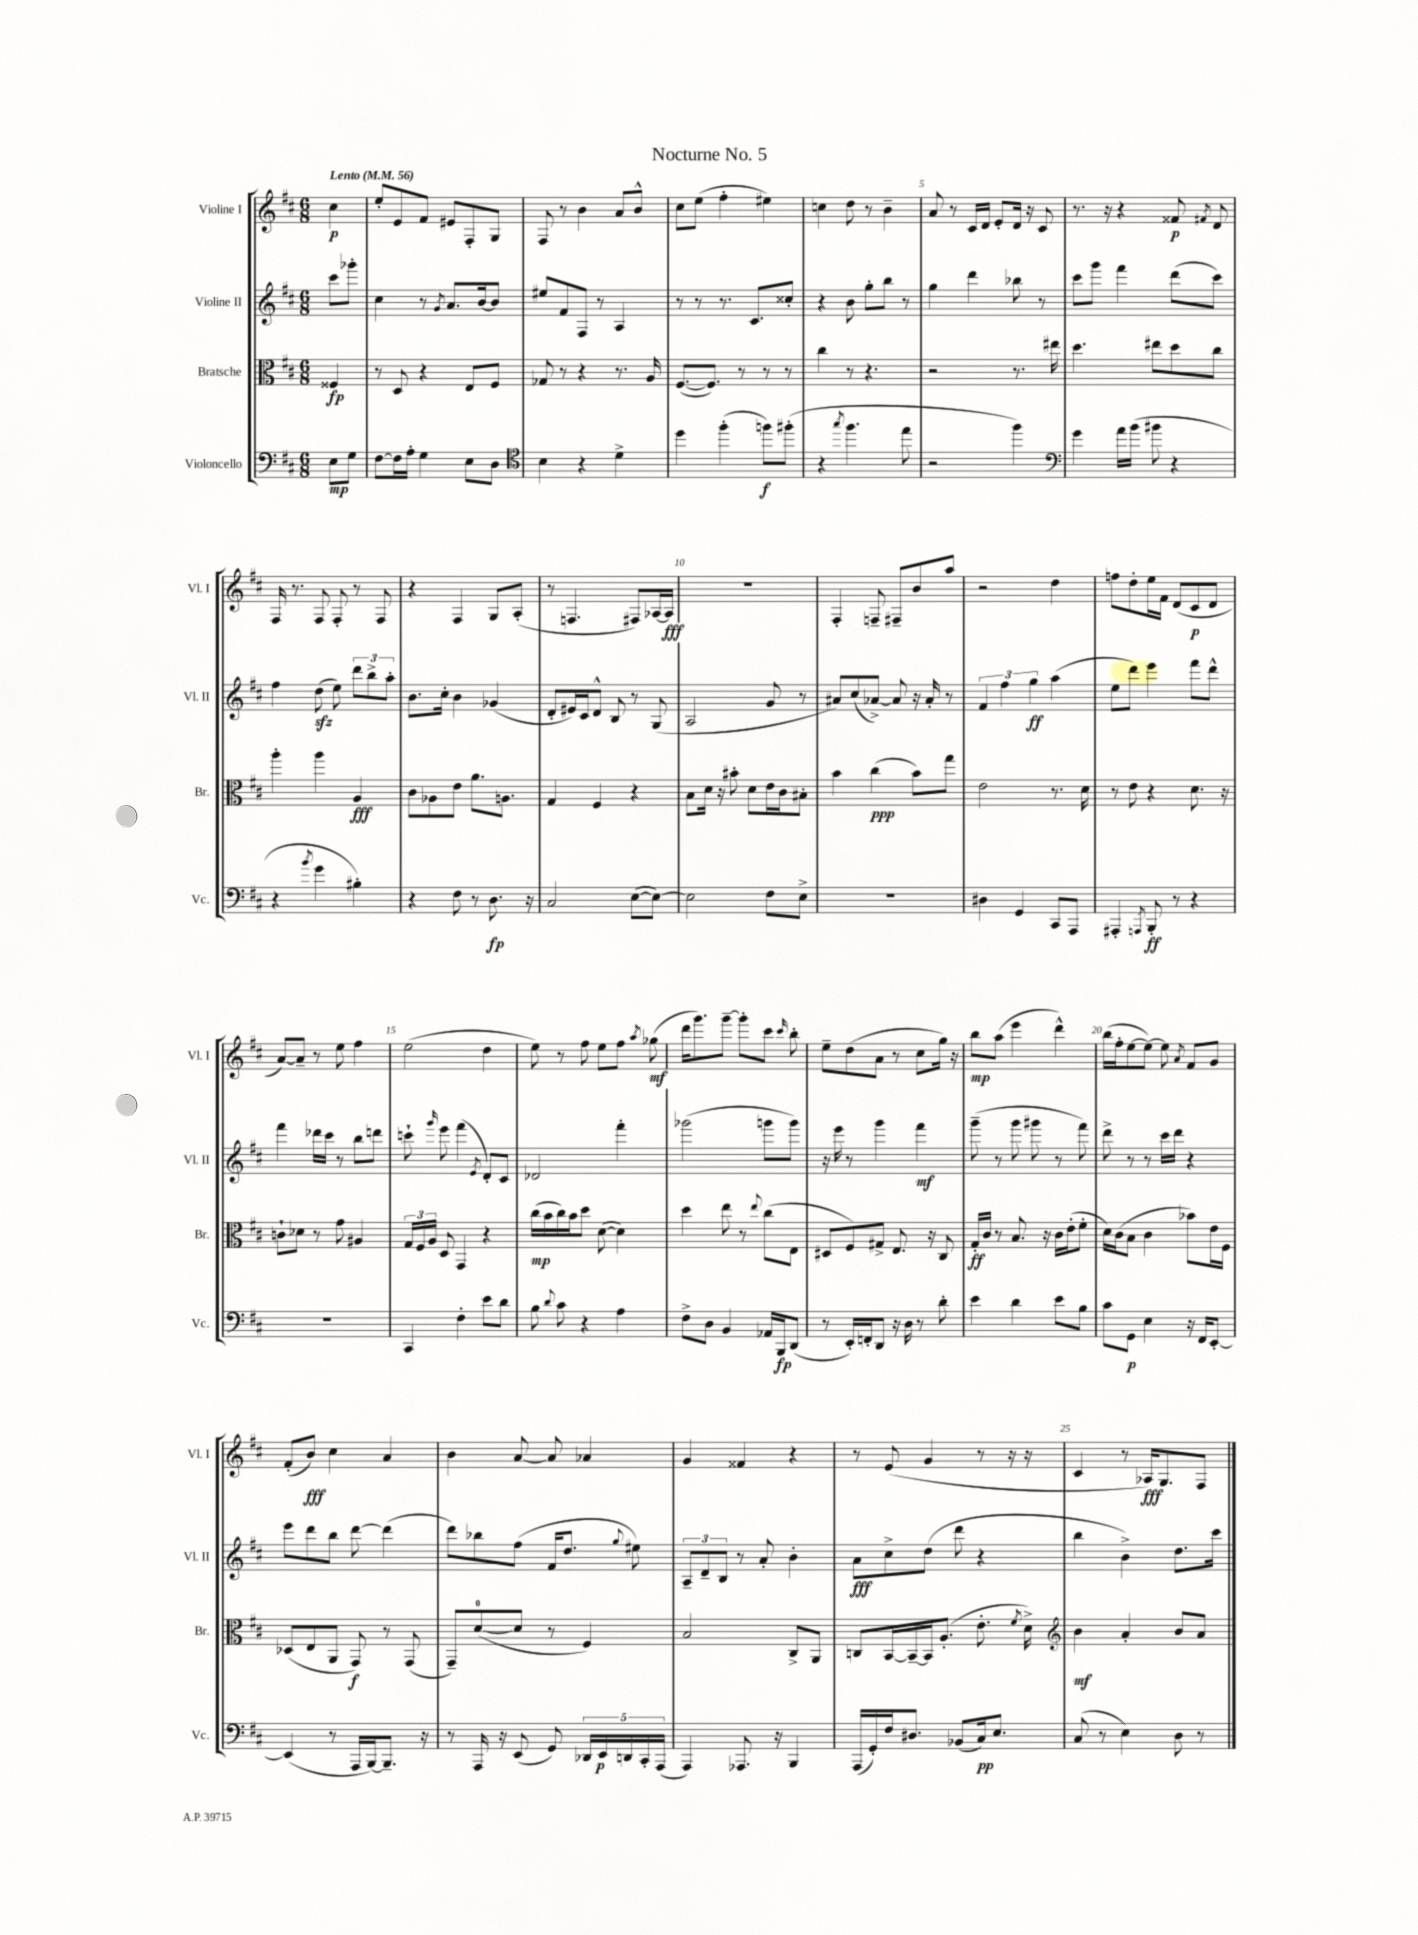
\header { title = "Nocturne No. 5" }
<<
\new StaffGroup <<
\new Staff = "s0" \with { instrumentName = "Violine I" shortInstrumentName = "Vl. I" } {
    \clef treble \key d \major \numericTimeSignature \time 6/8 \partial 4 \tempo "Lento" 4 = 56
    \autoBeamOff cis''4\p |
    e''8[-. e'8 fis'8] eis'8[ fis8-. g8] |
    fis8 r8 b'4 a'8[ b'8]-^ |
    cis''8[ e''8]( fis''4-. eis''4) |
    c''4 d''8 r8 b'4-- |
    a'8 r8 cis'16[ d'16] e'8[-. d'16] r16 cis'8 |
    r8. r16 r4 fisis'8\p \acciaccatura { fis'8 } d'8 |
    fis16 r8. fis8 fis8-. r8 fis8 |
    r4 fis4 g8[ a8]-.( |
    r8 f4. fis8[) aes16~ aes16]\fff |
    R2. |
    fis4-. f8-- fis8[-- b'8 a''8] |
    r2 d''4 |
    f''8[ d''8-. e''16 fis'16] d'8[( cis'8\p d'8] |
    a'8[~) a'8]-- r8 e''8 fis''4 |
    e''2( d''4 |
    e''8) r8 fis''8 e''8[ fis''8] \acciaccatura { a''8 } ges''8\mf( |
    d'''16[ g'''8.) g'''8]~-- g'''8[-. cis'''8] \grace { cis'''16 } b''8-. |
    e''8[-- d''8( a'8] r8 cis''8[ g''16]) r16 |
    b''8[\mp a''8]( e'''4 d'''4-^) |
    b''16[( fis''16-. e''8~ e''8]~) e''8 \acciaccatura { a'8 } fis'8[ g'8] |
    fis'8[-.( b'8]\fff) cis''4 a'4 |
    b'4 a'8~ a'8 aes'4 |
    g'4 fisis'4 r4 |
    r8 e'8( g'4 r8 r16 r16 |
    cis'4 r8 aes16[\fff) g8. fis8] \bar "|." |
}
\new Staff = "s1" \with { instrumentName = "Violine II" shortInstrumentName = "Vl. II" } {
    \clef treble \key d \major \numericTimeSignature \time 6/8 \partial 4
    \autoBeamOff cis'''8[ ges'''8]-. |
    cis''4 r8 \acciaccatura { g'8 } a'8.[ b'16~ b'8] |
    eis''8[ fis'8 fis8] r8 a4 |
    r8 r8 r8. cis'8.[ cisis''8]-. |
    r4 b'8 g''8[-. b''8] r8 |
    g''4 d'''4 bes''8 r8 |
    cis'''8[ g'''8] fis'''4 d'''8[( cis'''8]) |
    fis''4 d''8\sfz( e''8) \tuplet 3/2 { d'''8[ b''8-> a''8]-. } |
    b'8.[ cis''16]-. b'4 ges'4( |
    d'8[-. eis'16) cis'16 d'8]-^ b8 r8 g8( |
    a2 g'8 r8 |
    ais'8[) cis''8( aes'8]~->) aes'8 r16 aes'16-. r8 |
    \tuplet 3/2 { fis'4 fis''4 g''4\ff } a''4( |
    e''8[ d'''8]) e'''4 fis'''8[ d'''8]-^ |
    fis'''4 des'''16[ cis'''16] r8 b''8[ d'''8] |
    c'''8-! \grace { g'''16 } e'''8 fis'''4( \acciaccatura { e'8 } d'8[-.) cis'8] |
    des'2 fis'''4-. |
    ges'''2( g'''8[ g'''8]) |
    r16 e'''16 r8 g'''4 fis'''4\mf |
    g'''8--( r8 g'''8 gis'''8 r8 fis'''8) |
    d'''8-> r8 r8 cis'''16[ d'''16] r4 |
    e'''8[ d'''8 b''8] d'''8~ d'''4( |
    d'''8[) bes''8 fis''8]( fis'16[ d''8.] \appoggiatura { g''8 } eis''8) |
    \tuplet 3/2 { a8[-- d'8-- b8] } r8 a'8-. b'4-. |
    a'8[\fff cis''8-> d''8]( d'''8 r4 |
    b''4 b'4->) d''8.[ cis'''16] \bar "|." |
}
\new Staff = "s2" \with { instrumentName = "Bratsche" shortInstrumentName = "Br." } {
    \clef alto \key d \major \numericTimeSignature \time 6/8 \partial 4
    \autoBeamOff fisis4\fp |
    r8 d8 r4 e8[ fis8] |
    ges8 r8 r4 r8. a16 |
    fis8.[~( fis8.]) r8 r8 r8 |
    cis''4 r8 r4. |
    r2 r8. eis''16 |
    d''4. eis''8[ d''8 cis''8] |
    a''4-. a''4 a4\fff |
    cis'8[ aes8 e'8] a'8.[ a8.] |
    g4 fis4 r4 |
    b8[ d'16] r16 bis'8-. d'8[ e'16 cis'16 bis8]-. |
    b'4 cis''4\ppp( b'8[) g''8] |
    e'2 r8. d'16 |
    r8 e'8 r4 d'8. r16 |
    c'8[-! des'8] r8 g'8 ais4 |
    \tuplet 3/2 { g16[ fis16 a16] } d8 g,4 r4 |
    cis''16[\mp( b'16 cis''16) b'16 d''8] d'8~( d'4) |
    d''4 e''8 r8 \appoggiatura { e''8 } cis''8[( e8] |
    dis8[ fis8) gis8]-> e8. r16 cis8 |
    g16[-.\ff cis'16] r8 b8. r16 cis'16[ e'16-.( fis'8]-. |
    d'16[) cis'16( b8] cis'4 bes'8[) e'16 fis16] |
    des8[( e8 a,8] g,8\f) r8 g,8( |
    g,8[--) d'8-0~( d'8] r8 fis4) |
    b2 cis8[-> a,8] |
    c8[ b,16~ b,16~-- b,16 a8.]-.( e'8.-. \acciaccatura { fis'8 } d'16->) |
    \clef treble b'4\mf a'4-. b'8[ a'8] \bar "|." |
}
\new Staff = "s3" \with { instrumentName = "Violoncello" shortInstrumentName = "Vc." } {
    \clef bass \key d \major \numericTimeSignature \time 6/8 \partial 4
    \autoBeamOff e8[\mp g8] |
    fis8[~ fis16 a16]-. g4 e8[ d8] |
    \clef tenor b4 r4 d'4-> |
    d''4 fis''4-.( f''8[\f) fis''8]-.( |
    r4 \acciaccatura { g''8 } fis''4. e''8 |
    r2 fis''4) |
    \clef bass g'4 a'16[ b'16]( bis'8 r4 |
    r4 \acciaccatura { b'8 } g'4 bis4-.) |
    r4 fis8 r8 d8.\fp r16 |
    cis2 e8[~( e8]~) |
    e2 fis8[ e8]-> |
    R2. |
    dis4 g,4 cis,8[ a,,8] |
    ais,,4-. \acciaccatura { a,,8 } b,,8-.\ff r8 r4 |
    R2. |
    cis,4 fis4-. e'8[ d'8] |
    b8 \appoggiatura { d'8 } cis'8 r4 a4 |
    fis8[-> d8] b,4 aes,16[ b,,16\fp d,8]( |
    r8 e,16[-.) f,16-. d,8] r16 d16 r8 d'8-. |
    e'4 d'4 e'8[ b8] |
    cis'8[ g,8]\p e4 r16 fis,16[ e,8]~-. |
    e,4( r8 a,,16[ b,,16~) b,,8.]-- r16 |
    r8 a,,16 r16 e,8( g,8) \tuplet 5/4 { des,16[ e,16\p d,16 cis,16-. a,,16]( } |
    a,,4) aes,,8. r16 b,,4 |
    a,,16[( g,16-.) fis16 dis8.] bes,8[( cis16\pp) e8.] |
    cis8( r8 e4) d8 r8 \bar "|." |
}
>>
>>
\layout { \context { \Score \override BarNumber.break-visibility = ##(#f #t #t) barNumberVisibility = #(every-nth-bar-number-visible 5) } }
